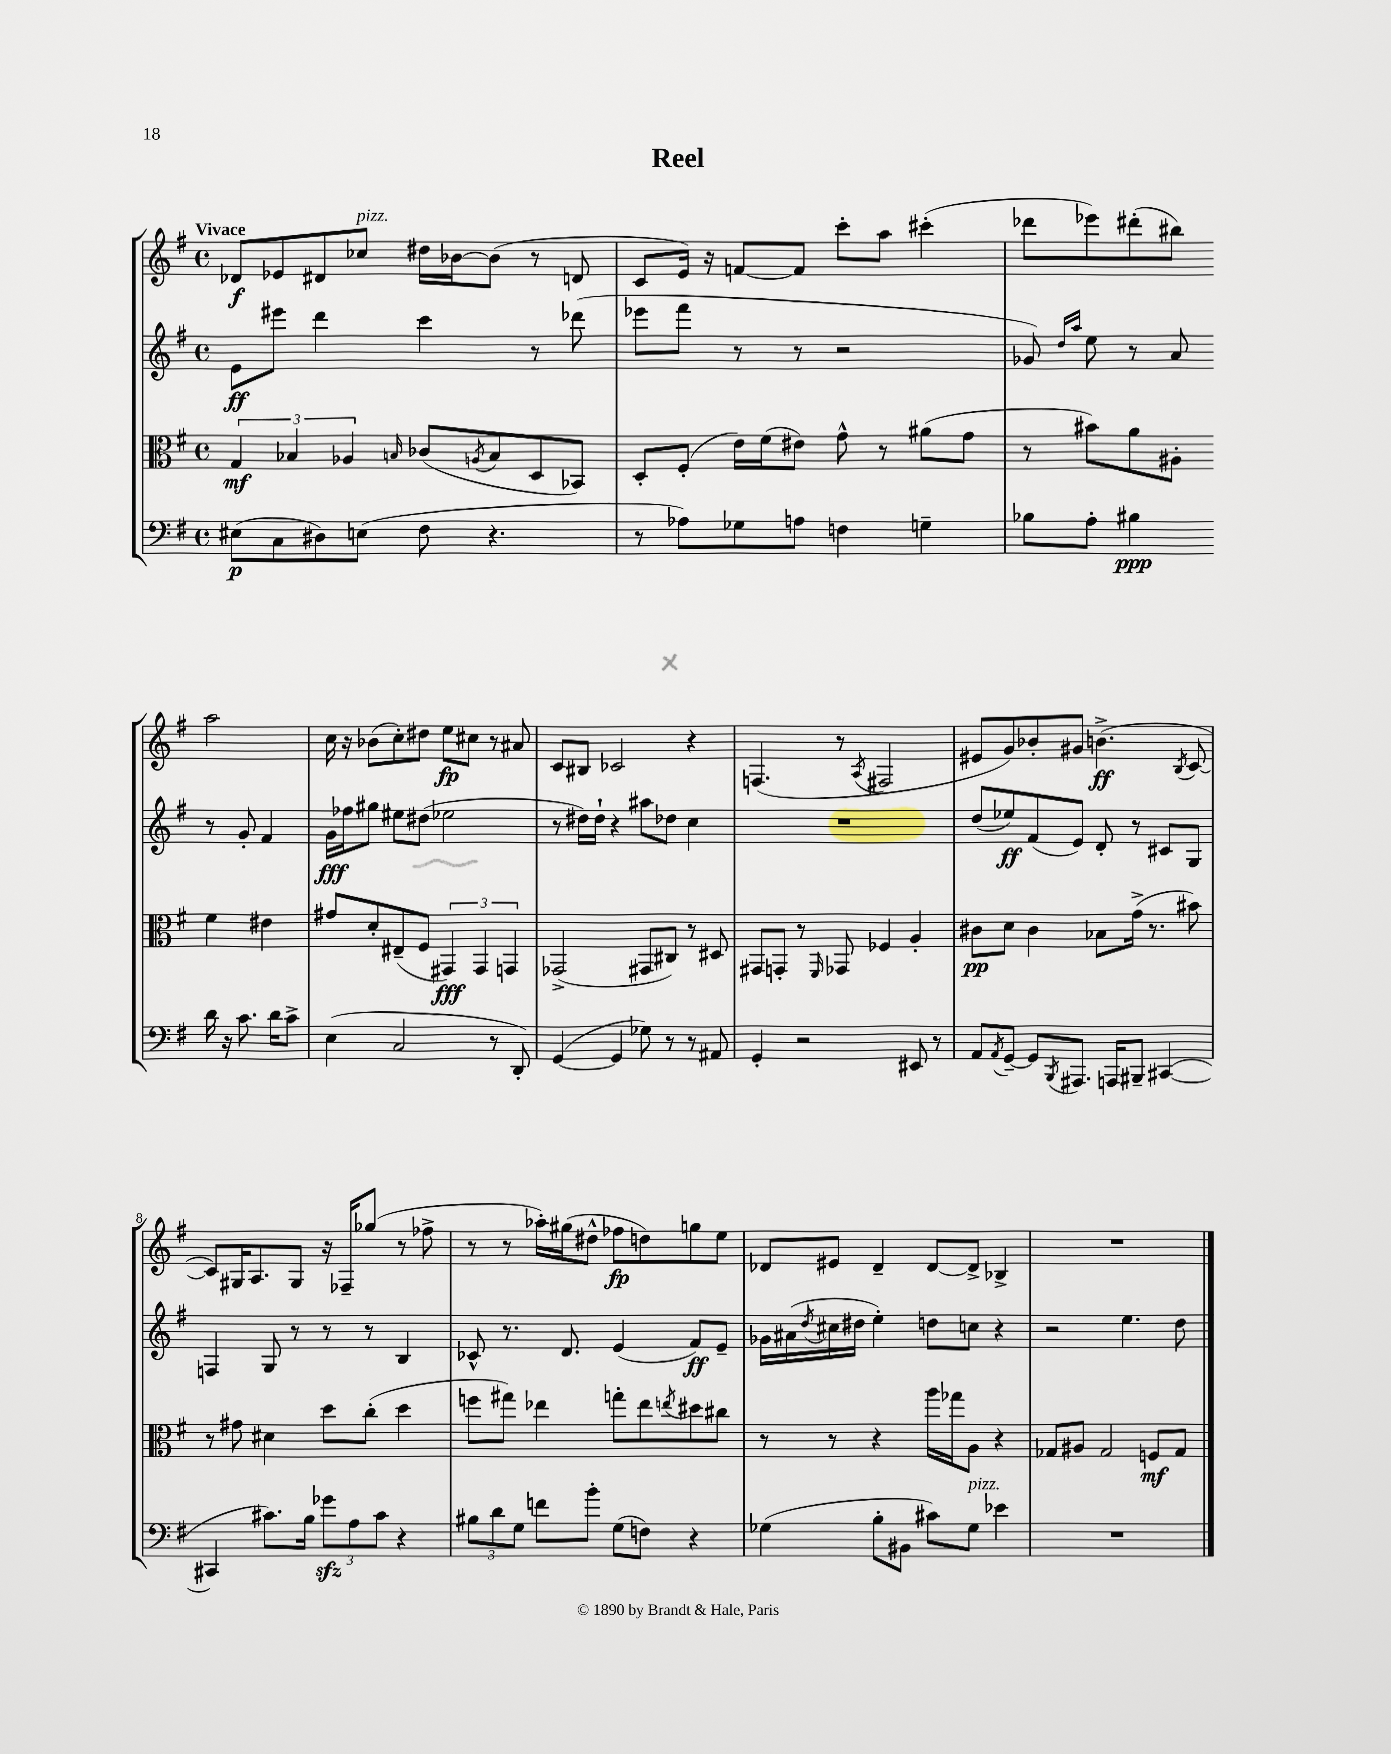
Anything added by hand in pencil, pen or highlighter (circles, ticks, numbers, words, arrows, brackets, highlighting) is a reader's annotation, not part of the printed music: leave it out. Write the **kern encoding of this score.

**kern	**kern	**kern	**kern
*staff4	*staff3	*staff2	*staff1
*clefF4	*clefC3	*clefG2	*clefG2
*k[f#]	*k[f#]	*k[f#]	*k[f#]
*M4/4	*M4/4	*M4/4	*M4/4
*met(c)	*met(c)	*met(c)	*met(c)
(8E#\L	6G/	8e\L	8d-/L
8C\	.	8eee#\J	8e-/
.	6B-/	.	.
8D#\)	.	4ddd\	8d#/
.	6A-/	.	.
(8E\J	.	.	8cc-/J
.	16qqB/	.	.
8F#\	(8c-/L	4ccc\	16dd#\LL
.	.	.	[16b-\J
.	8qA/	.	.
4.r	8B/	.	(8b-\]J
.	8D/	8r	8r
.	8BB-/J)	(8ddd-\	8d/
=	=	=	=
8r	8D'/L	8eee-\L	8c/L
8A-\L)	(8F#'/J	8fff#\J	16e/Jk)
.	.	.	16r
8G-\	16e\LL)	8r	[8f/L
.	(16f#\J	.	.
8A\J	8e#\J)	8r	8f/]J
4F\	8g^^\	2r	8ccc'\L
.	8r	.	8aa\J
4G~\	(8a#\L	.	(4ccc#'\
.	8g\J	.	.
=	=	=	=
8B-\L	8r	8g-/)	8ddd-\L
.	.	16qqdd/LL	.
.	.	16qqaa/JJ	.
8A'\J	8b#\L)	8ee\	8eee-\)
4B#\	8a\	8r	(8ddd#'\
.	8A#'\J	8a/	8bb#\J)
16d\	4f#\	8r	2aa\
16r	.	.	.
8.c\	.	8g-'/	.
.	4e#\	4f#/	.
16d\LK	.	.	.
8c^\J	.	.	.
=	=	=	=
(4E\	8g#/L	16g\LL	16cc\
.	.	16ff-\J	16r
.	8d'/	8gg#\J	(8b-\L
2C/	(8E#~/	8ee#\L	8cc'\)
.	8F#/J	(8dd#\J	8dd#\J
.	6GG#/)	2ee-\	8ee\L
.	.	.	8cc#\J
.	6GG#/	.	.
8r	.	.	8r
.	6GG/	.	.
8DD'/)	.	.	8a#/
=	=	=	=
([4GG/	(2GG-^/	8r	8c/L
.	.	16dd#\LL)	8B#/J
.	.	16dd#`\JJ	.
4GG/]	.	4r	2c-/
8G-\)	8GG#/L	8aa#\L	.
8r	8C#/J)	8dd-\J	.
8r	8r	4cc\	4r
8AA#/	8D#/	.	.
=	=	=	=
4GG'/	8GG#/L	1r	(4.F/
.	8GG'/J	.	.
2r	8r	.	.
.	16qqFF#/	.	.
.	8GG-/	.	8r
.	.	.	8qA/
.	4F-/	.	2F#/
8EE#/	4A'/	.	.
8r	.	.	.
=	=	=	=
8AA/L	8c#\L	(8dd/L	8e#/L
8qAA/	.	.	.
[8GG~/J	8d\J	8ee-/)	8g/)
8GG/]L	4c#\	(8f#/	8b-'/
8qBBB/	.	.	.
8.AAA#/J	.	8e/J)	8g#/J
.	8B-\L	8d'/	(4.b^\
16AAA/LK	.	.	.
8BBB#~/J	(16g^\Jk	8r	.
.	8.r	.	.
([4CC#/	.	8c#/L	.
.	.	.	8qB/
.	8b#\)	8G/J	[8c/
=	=	=	=
4CC#/]	8r	4F/	8c/]L)
.	8g#\	.	16G#/K
.	.	.	8.A/
8.c#\L)	4d#\	8G/	.
.	.	8r	8G#/J
16B\Jk	.	.	.
12g-\L	8dd\L	8r	16r
.	.	.	16F-~/LK
12A\	.	.	.
.	(8cc'\J	8r	(8gg-/J
12c#\J	.	.	.
4r	4dd\	4B/	8r
.	.	.	8ff-^\
=	=	=	=
12B#\L	8ff\L	8c-^^/	8r
12d\	.	.	.
.	8gg#\J)	8.r	8r
12G\J	.	.	.
8f\L	4ee-\	.	16aa-'\LL)
.	.	8.d/	(16gg#\J
8b'\J	.	.	8dd#^^\J
(8G\L	8gg'\L	(4e/	8ff-\L
8F\J)	8ee-\	.	8dd\)
.	8qee/	.	.
4r	8dd#\	8f#/L)	8gg\
.	8cc#\J	8e~/J	8ee\J
=	=	=	=
(4G-\	8r	16g-\LL	8d-/L
.	.	(16a#\	.
.	.	8qdd/	.
.	8r	16cc#\	8e#/J
.	.	16dd#\JJ	.
8B'\L	4r	4ee'\)	4d-~/
8BB#\J	.	.	.
8c#\L)	16aa\LL	8dd\L	[8d-/L
.	16gg-\J	.	.
8G-\J	8A\J	8cc\J	8d-^/]J
4e-\	4r	4r	4B-^/
=	=	=	=
1r	8G-/L	2r	1r
.	8A#/J	.	.
.	2G-/	.	.
.	.	4.ee\	.
.	8F/L	.	.
.	8G-/J	8dd\	.
==	==	==	==
*-	*-	*-	*-
